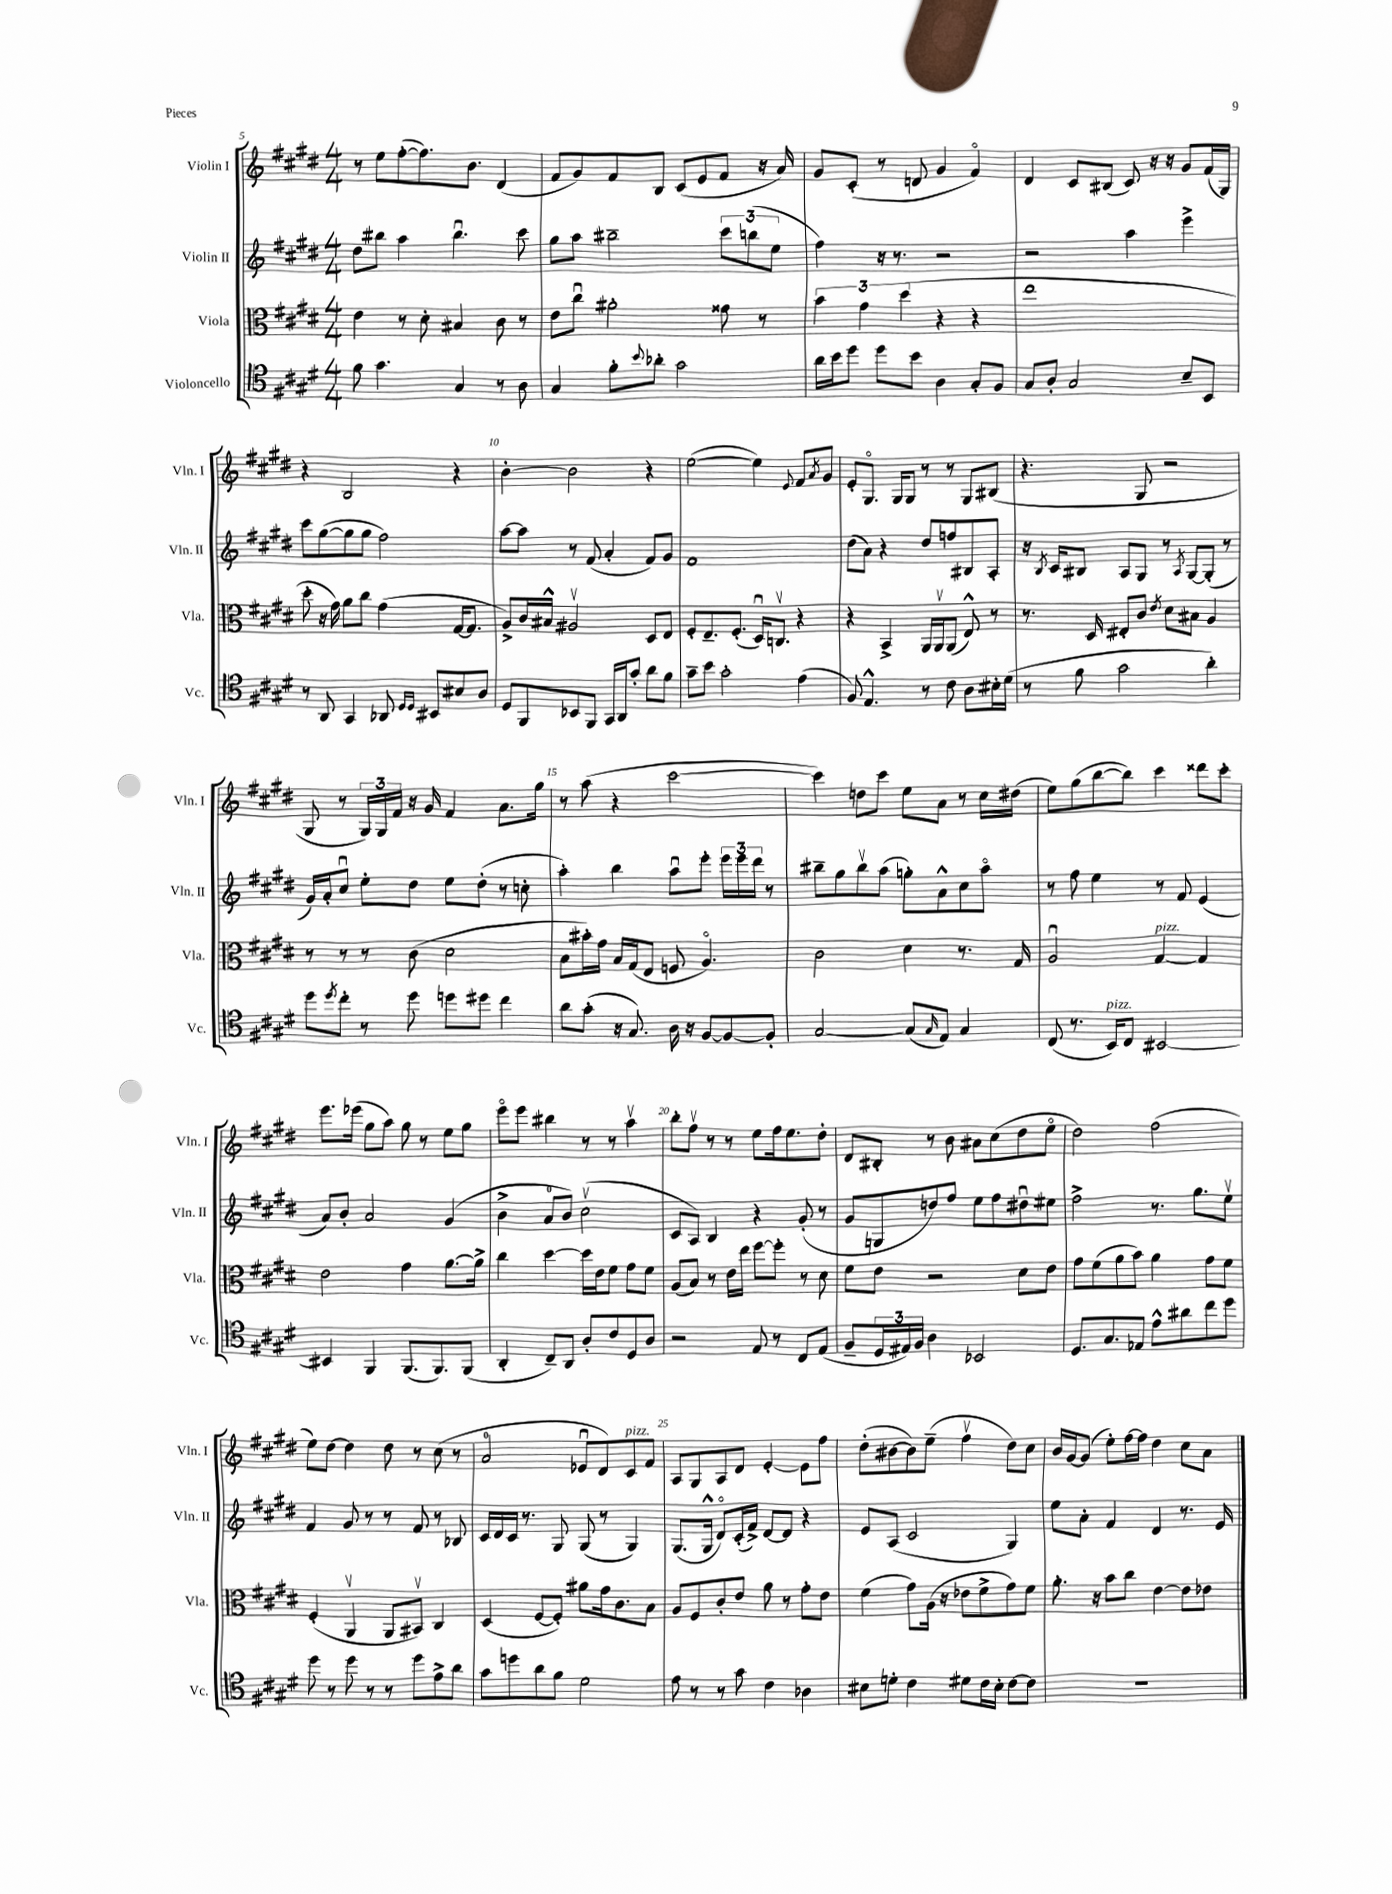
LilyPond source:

<<
\new StaffGroup <<
\new Staff = "s0" \with { instrumentName = "Violin I" shortInstrumentName = "Vln. I" } {
    \clef treble \key e \major \numericTimeSignature \time 4/4
    r8 e''8 fis''8~-.( fis''8.) b'8. dis'4( |
    fis'8 gis'8) fis'8 b8 cis'8( e'8 fis'8 r16 a'16) |
    gis'8 cis'8-.( r8 d'8 gis'4 fis'4\flageolet) |
    dis'4 cis'8 bis8( cis'8) r16 r16 gis'8 fis'16( gis16) |
    r4 b2 r4 |
    b'4~-. b'2 r4 |
    e''2~( e''4) \appoggiatura { e'8 } fis'8 \acciaccatura { a'8 } gis'8 |
    e'8-. gis8.\flageolet gis16 gis8 r8 r8 gis8 bis8( |
    r4. gis8 r2 |
    gis8 r8 \tuplet 3/2 { gis16) gis16 fis'16 } r16 gis'16 fis'4 a'8. gis''16 |
    r8 a''8( r4 cis'''2~ |
    cis'''4) d''8 cis'''8 e''8 a'8 r8 cis''16 dis''16( |
    e''8) gis''8( b''8~ b''8) cis'''4 disis'''8 cis'''8-. |
    e'''8. ees'''16( gis''8 a''8) gis''8 r8 e''8 gis''8 |
    e'''8\flageolet e'''8 bis''4 r8 r8 a''4\upbow |
    b''8-. fis''8\upbow r8 r8 e''8 fis''16 e''8. dis''8-. |
    dis'8 bis8-. r8 b'8 ais'8 cis''8( dis''8 e''8\flageolet |
    dis''2) fis''2( |
    e''8) dis''8~ dis''4 dis''8 r8 cis''8( r8 |
    a'2-0 ees'8\downbow dis'8) cis'8^\markup { \italic "pizz." } fis'8 |
    a8 gis8 a8 dis'8 e'4~-. e'8 fis''8 |
    dis''8-.( bis'8~ bis'8) e''8--( fis''4\upbow dis''8) cis''8 |
    b'16 gis'16~ gis'8( e''8-.) fis''16~ fis''16 dis''4 cis''8 a'8 \bar "|." |
}
\new Staff = "s1" \with { instrumentName = "Violin II" shortInstrumentName = "Vln. II" } {
    \clef treble \key e \major \numericTimeSignature \time 4/4
    dis''8 bis''8 a''4 bis''4.\downbow cis'''8 |
    gis''8 a''8 bis''2-- \tuplet 3/2 { cis'''8 b''8( e''8 } |
    fis''4) r16 r8. r2 |
    r2 a''4 e'''4-> |
    cis'''8 gis''8~( gis''8 gis''8 fis''2) |
    a''8~ a''8 r8 fis'8( a'4-. fis'8) gis'8 |
    fis'1 |
    dis''8( a'8) r4 dis''8 f''8 bis8 a8-. |
    r16 \acciaccatura { b8 } cis'16 bis8 a8 gis8 r8 \acciaccatura { a8 } gis8~ gis8-.( r8 |
    gis'16) a'16-. cis''8\downbow e''8-. dis''8 e''8 dis''8-.( r8 c''8-. |
    a''4-.) b''4 a''8\downbow e'''8-. \tuplet 3/2 { e'''16 e'''16 dis'''16 } r8 |
    bis''8-- gis''8 bis''8\upbow a''8( g''8-.) a'8-^ cis''8 a''8\flageolet |
    r8 fis''8 e''4 r8 fis'8 e'4( |
    a'8) b'8-. a'2 gis'4( |
    b'4-> a'8-0 b'8) cis''2\upbow( |
    cis'8 a8) b4 r4 gis'8-.( r8 |
    gis'8 g8 d''8) fis''8 e''8 fis''8 dis''8\downbow eis''8 |
    fis''2-> r8. gis''8. e''8\upbow |
    fis'4 gis'8 r8 r8 fis'8 r8 bes8 |
    cis'16 dis'16 cis'16 r8. gis8 gis8( r8 gis4) |
    gis8.( gis16-^ dis'8\flageolet) cis'16-.( fis'16->) dis'8~ dis'8 r4 |
    e'8 a8( cis'2 gis4) |
    e''8 a'8-. fis'4 dis'4 r8. e'16 \bar "|." |
}
\new Staff = "s2" \with { instrumentName = "Viola" shortInstrumentName = "Vla." } {
    \clef alto \key e \major \numericTimeSignature \time 4/4
    e'4 r8 dis'8-. bis4 cis'8 r8 |
    e'8 cis''8\downbow ais'2-. gisis'8 r8 |
    \tuplet 3/2 { b'4 gis'4 dis''4( } r4 r4 |
    e''1 |
    dis''8-. r16 gis'16) a'8 cis''8 gis'4( gis16~ gis8. |
    a8->) cis'16 bis16-^ ais2\upbow dis8 e8 |
    fis8-. e8.-- fis8.-.( dis16\downbow) c8.\upbow r4 |
    r4 b,4-> a,16 a,16\upbow a,8( e8-^) r8 |
    r8. dis16 eis8-. cis'8 \acciaccatura { e'8 } dis'8 bis8 a4 |
    r8 r8 r8 cis'8( dis'2 |
    b8 bis'16-.) gis'16 b16 gis16( e8 f8 a4.\flageolet) |
    cis'2 dis'4 r8. gis16 |
    a2\downbow gis4~^\markup { \italic "pizz." } gis4 |
    e'2 gis'4 a'8.~ a'16-> |
    cis''4 dis''4~ dis''16 e'16 fis'8 gis'8 fis'8 |
    a8( b8) r8 e'16 e''16 fis''8~ fis''8-. r8 dis'8 |
    fis'8 e'8 r2 dis'8 e'8 |
    gis'8 fis'8( a'8 b'8) a'4 gis'8 fis'8 |
    fis4-.( a,4\upbow a,8 bis,8\upbow) cis4 |
    dis4( fis8~ fis8-.) ais'8 gis'16 cis'8. b8 |
    a8 fis8 cis'8-. e'8 a'8 r8 gis'8-. e'8 |
    fis'4( gis'8) a16( r16 ees'8 fis'8-> gis'8) fis'8 |
    a'8.-. r16 b'8 cis''8 e'4~ e'8 ees'8 \bar "|." |
}
\new Staff = "s3" \with { instrumentName = "Violoncello" shortInstrumentName = "Vc." } {
    \clef tenor \key e \major \numericTimeSignature \time 4/4
    fis'8 gis'4. gis4 r8 a8 |
    gis4 fis'8-. \appoggiatura { b'8 } aes'8-. gis'2 |
    a'16 b'16 dis''8 dis''8 b'8 a4 gis8-. fis8 |
    gis8 a8-. gis2 b8-- b,8 |
    r8 a,8 gis,4 aes,8 \grace { dis16 dis16 } bis,8 bis8 a8 |
    dis8 fis,8 bes,8 fis,8 gis,16 a,16 gis'8-. a'8 fis'8 |
    gis'8-- b'8 gis'2-. e'4( |
    fis8) e4.-^ r8 cis'8 a8 bis16-. dis'16( |
    r8 fis'8 gis'2 a'4-.) |
    dis''8 \acciaccatura { dis''8 } cis''8-. r8 dis''8 d''8 dis''8 cis''4 |
    a'8 gis'8-.( r16 gis8.) a16 r16 fis8~ fis8~ fis8-. |
    gis2~ gis8( \grace { gis16 } e8) gis4 |
    cis8( r8. b,16^\markup { \italic "pizz." }) cis8 bis,2~ |
    bis,4 fis,4 fis,8.( fis,8.) fis,8( |
    a,4-. cis8--) a,8 a8-. cis'8 dis8 a8 |
    r2 e8 r8 cis8 e8( |
    fis8-- \tuplet 3/2 { dis16 eis16) fis16 } a4 bes,2 |
    dis8. gis8. ees8 e'8-^ ais'8 cis''8 dis''8 |
    dis''8 r8 dis''8 r8 r8 dis''8 e'8-> a'8 |
    gis'8 d''8 a'8 fis'8 dis'2 |
    e'8 r8 r8 gis'8 cis'4 aes4 |
    bis8 d'8-. cis'4 dis'8 cis'16 bis16-. cis'8~ cis'8 |
    R1 \bar "|." |
}
>>
>>
\layout { \context { \Score currentBarNumber = #5 \override BarNumber.break-visibility = ##(#f #t #t) barNumberVisibility = #(every-nth-bar-number-visible 5) } }
